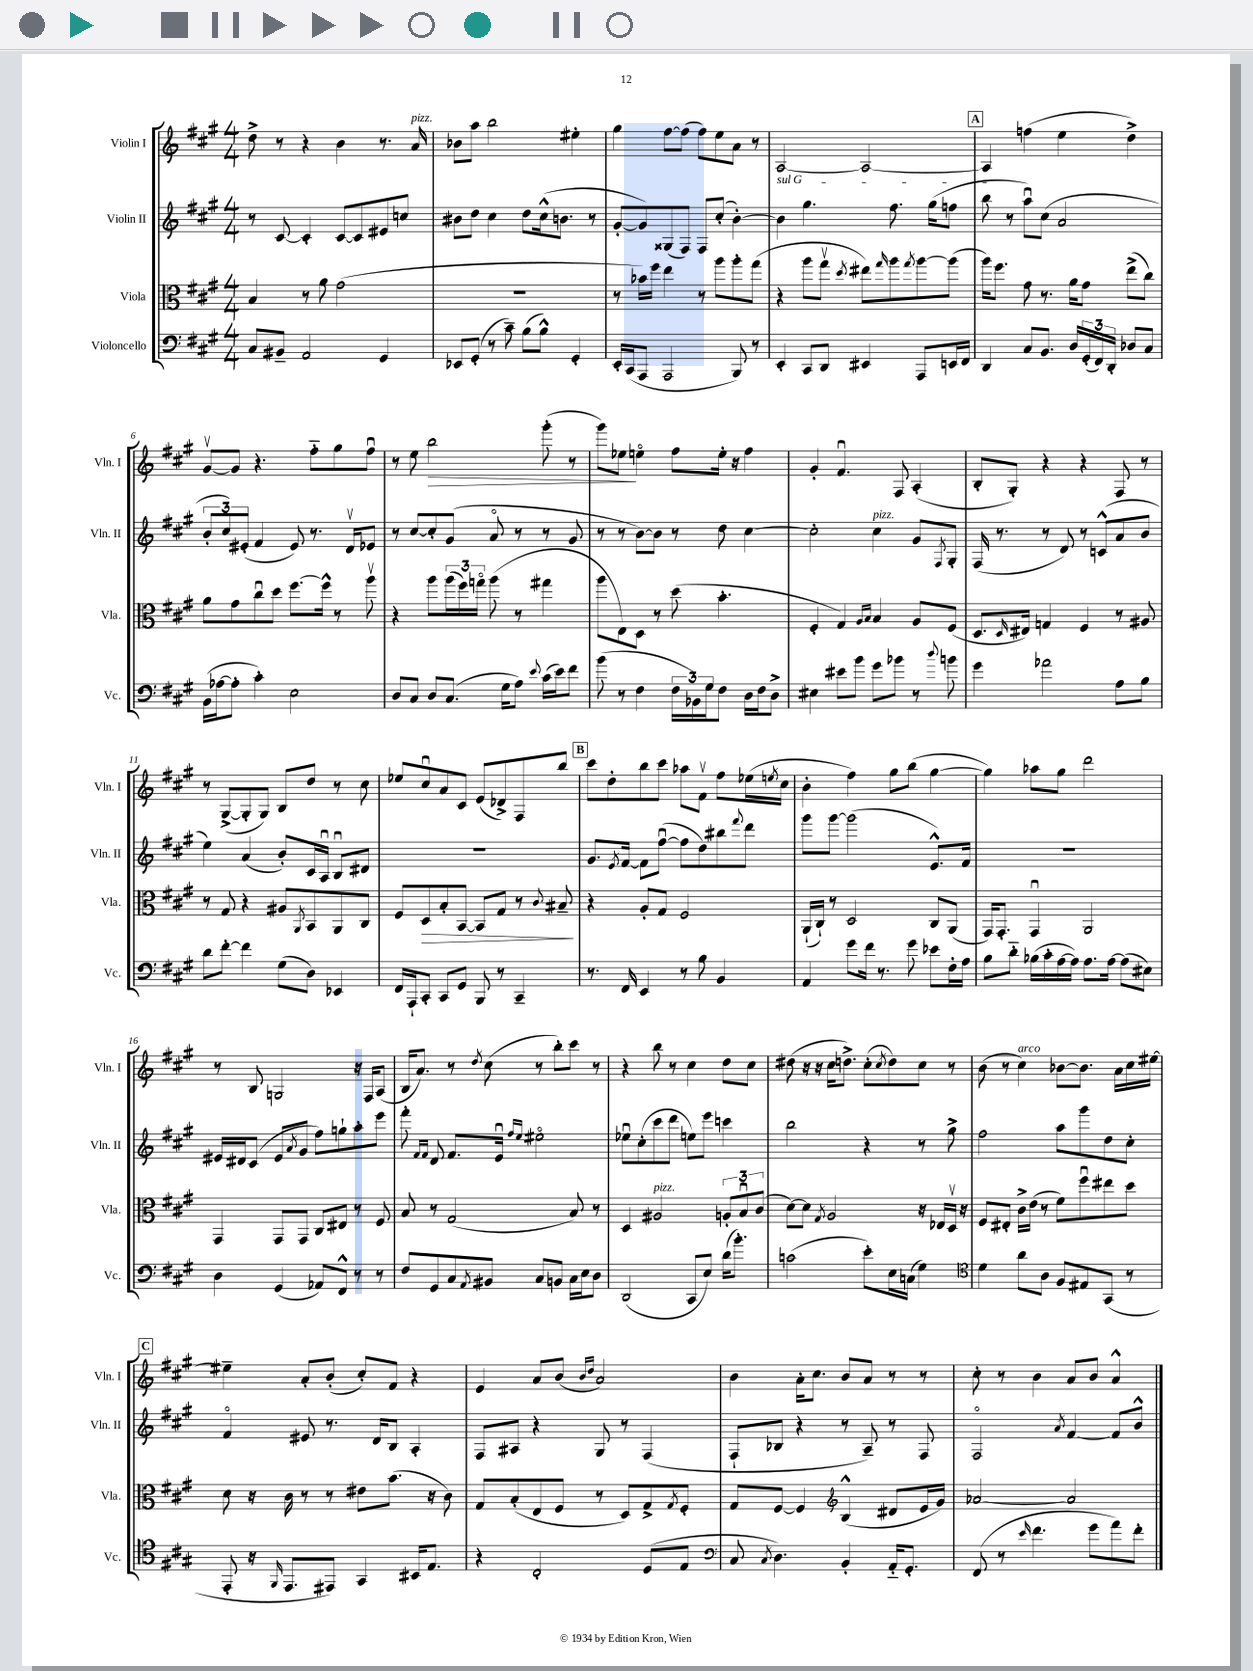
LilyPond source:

<<
\new StaffGroup <<
\new Staff = "s0" \with { instrumentName = "Violin I" shortInstrumentName = "Vln. I" } {
    \clef treble \key a \major \numericTimeSignature \time 4/4
    d''8-> r8 r4 b'4 r8. a'16^\markup { \italic "pizz." } |
    bes'8 a''8 b''2 eis''4-. |
    gis''4 fis''8~ fis''8( fis''8) e''8 a'8 r8 |
    a2~ a2~ |
    \mark \markup { \box "A" } a4 f''4( e''4 d''4->) |
    gis'8~\upbow gis'8 r4. fis''8-_ gis''8 fis''8\downbow |
    r8 e''8 b''2\> gis'''8-.( r8 |
    gis'''8) ees''8\! e''4\flageolet fis''8 e''16-. r16 fis''4 |
    gis'4-. fis'4.\downbow fis8 a4-.( |
    b8-. gis8-.) r4 r4 fis8 r8 |
    r8 gis8~->( gis8-. gis8) b8 d''8 r8 cis''8 |
    ees''8 cis''8\downbow a'8 cis'8 e'8( des'8->) fis8 b''8 |
    \mark \markup { \box "B" } cis'''8 d''8-. b''8 cis'''8 aes''8 fis'8\upbow fis''8 ees''16( \acciaccatura { e''8 } cis''16 |
    b'4-. fis''4) gis''8 b''8( gis''4~ |
    gis''4) aes''8 gis''8 d'''2 |
    r8 b8 g2 r16 fis16 a8( |
    b16 a'8.) r8 \acciaccatura { d''8 } cis''8( r8 b''8-.) cis'''8 r8 |
    r4 b''8 r8 cis''4 d''8 cis''8 |
    dis''8( r16 r16 cis''16 d''8.->) cis''8-.( \acciaccatura { cis''8 } d''8) cis''8 r8 |
    b'8( r8 cis''4^\markup { \italic "arco" }) bes'8~ bes'8. a'16 cis''16 eis''16~ |
    \mark \markup { \box "C" } eis''4-- a'8-. b'8-.( cis''8-.) fis'8 r4 |
    e'4 a'8 b'8( \grace { b'16 d''16 } a'2) |
    b'4 a'16-. cis''8. b'8 a'8 r8 r8 |
    cis''8-. r8 b'4 a'8 b'8 a'4-^ \bar "|." |
}
\new Staff = "s1" \with { instrumentName = "Violin II" shortInstrumentName = "Vln. II" } {
    \clef treble \key a \major \numericTimeSignature \time 4/4
    r8 cis'8~ cis'4-. cis'8~ cis'8 eis'8 c''8 |
    bis'8 d''8 cis''4 d''8 cis''16-^( b'8. r8 |
    gis'8~-. gis'8) gisis8( fis8) fis8 cis''8-.( b'4~-.) |
    \once \override TextSpanner.bound-details.left.text = \markup { \italic "sul G" } b'4\startTextSpan gis''4. fis''8. gis''16( f''8 |
    \mark \markup { \box "A" } b''8\stopTextSpan r8 a''8\downbow) cis''8( a'2 |
    \tuplet 3/2 { b'8-. cis''8) eis'8-.( } fis'4 eis'8) r8. d'16\upbow ees'8 |
    r8 cis''8~ cis''8-. gis'8( a'8\flageolet r8 r8 gis'8 |
    r8 r8 b'8~) b'8 r8 d''8 cis''4~ |
    cis''2-. cis''4^\markup { \italic "pizz." } gis'8 \acciaccatura { fis8 } gis8-. |
    fis16( r8. r8 d'8) r8 c'8-^( a'8 b'8 |
    e''4) a'4( b'8-.) cis'16 a16\downbow b8\downbow dis'8 |
    R1 |
    \mark \markup { \box "B" } gis'8. \acciaccatura { e'8 } fis'16~ fis'8 fis''8~\downbow( fis''8 d''8) bis''8 \appoggiatura { fis'''8 } d'''8 |
    gis'''8 gis'''8~ gis'''2( e'8.-^) fis'16 |
    R1 |
    eis'16 dis'16 cis'8( eis'8 \acciaccatura { a'8 } gis'8 fis''8) g''8-! a''8-. e'''8 |
    fis'''8-. \grace { fis'16 fis'16 } d'8 fis'8. e'16\downbow \grace { fis''16 e''16 } eis''2\flageolet |
    ees''8\downbow cis''8-.( cis'''8 d'''8 e''8) e'''8 c'''4 |
    b''2 r4 r8 gis''8-> |
    fis''2 a''8 gis'''8 d''8 cis''8-. |
    \mark \markup { \box "C" } fis'4\flageolet eis'8 r8. d'16 b8 a4-. |
    fis8 ais8 r4 gis8 r8 fis4( |
    fis8-! bes8 r4 r8 a8--) r8 fis8 |
    fis2\flageolet \acciaccatura { a'8 } fis'4~ fis'8 b'8-^ \bar "|." |
}
\new Staff = "s2" \with { instrumentName = "Viola" shortInstrumentName = "Vla." } {
    \clef alto \key a \major \numericTimeSignature \time 4/4
    b4 r8 a'8 gis'2( |
    R1 |
    r8 bes'16) fis''16 e''4 r8 a''8 a''8-. gis''8( |
    r4 a''8 gis''8\upbow \acciaccatura { d''8 } eis''8) \grace { gis''16 } a''8 \acciaccatura { gis''8 } a''8~ a''8( |
    \mark \markup { \box "A" } a''16) fis''8. gis'8 r8. a'16 gis'8 e''8->( cis''8) |
    a'8 gis'8 cis''8\downbow d''8 fis''8.~ fis''16-^ r8 a''8\upbow |
    r4 a''8 \tuplet 3/2 { a''16( fis''16) g''16\flageolet } a''8( r8 gis''4 |
    a''8 e8) d8 r8 d''8( b'4.-. |
    fis4-. gis4) \grace { a16 b16 } b4 a8 fis8( |
    d8. \grace { d16 } eis16) g4 fis4 r8 ais8 |
    r8 gis8 r4 ais8 \acciaccatura { a,8 } b,8 a,8 cis8 |
    fis8 d8\> b8-. b,8~ b,8 gis8 r8 \appoggiatura { cis'8 } bis8--\! |
    \mark \markup { \box "B" } r4 a8-. gis8 fis2 |
    a,16-!( cis16-!) r8 d2 cis8 a,8( |
    gis,16) gis,8.-. gis,4\downbow a,2 |
    gis,4 gis,8 gis,8 cis8 eis8 r8 fis8 |
    b8 r8 gis2( b8) r8 |
    d4 ais2^\markup { \italic "pizz." } \tuplet 3/2 { a8-. b8\downbow cis'8( } |
    d'8~) d'8 \acciaccatura { gis8 } a2 r16 ees16 d16\upbow r16 |
    fis8 eis8-. cis'16-> e'16( r8 fis'8) fis''8\downbow eis''8 d''8 |
    \mark \markup { \box "C" } d'8 r16 cis'16 r8 r8 eis'8 b'8.( r16 cis'8) |
    gis8 b8-.( e8 fis8 r8 d8) gis8-> \acciaccatura { gis8 } fis8-. |
    gis8 fis8~ fis4 \clef treble b4-^( dis'8 e'16 gis'16) |
    aes'2~ aes'2 \bar "|." |
}
\new Staff = "s3" \with { instrumentName = "Violoncello" shortInstrumentName = "Vc." } {
    \clef bass \key a \major \numericTimeSignature \time 4/4
    cis8 bis,8-- a,2 gis,4 |
    ees,8 gis,8-.( r8 cis'8--) b8( b8-^) gis,4-. |
    e,16-. cis,16( a,,8 a,,2 b,,8) r8 |
    e,4-. cis,8 d,8 eis,4 a,,8 e,16 fis,16 |
    \mark \markup { \box "A" } d,4 cis8 b,8. d16 \tuplet 3/2 { gis,16-.( fis,16) d,16-. } des8 cis8 |
    b,16( aes16~ aes8-. cis'4-.) e2 |
    d8 cis8 d8 cis8.( gis16 a8) \appoggiatura { e'8 } cis'16( e'16) fis'8 |
    b'8( r8 fis4 \tuplet 3/2 { fis16 bes,16) gis16 } fis8 d16 fis16 d8-> |
    eis4 eis'8 b'8 gis'8 bes'8 r8 \appoggiatura { d''8 } b'8 |
    gis'4 aes'2 a8 b8 |
    d'8 fis'8~-. fis'4 gis8( d8) ees,4 |
    fis,16 a,,16-! cis,8-. cis,8 gis,8 b,,8 r8 cis,4-- |
    \mark \markup { \box "B" } r8. fis,16 e,4 r8 b8 b,4 |
    a,4 gis'8 fis'16 r8. gis'8 ees'8 fis16-. a16 |
    b8 d'8-_ bes16( cis'16-. a16~ a16) a8. a16~ a8( eis8) |
    d4 gis,4( aes,8) fis,8-^ r8 r8 |
    fis8 gis,8 cis8 \acciaccatura { a,8 } bis,8 cis8 b,8 cis16 e16 d8 |
    d,2( cis,8 e8) d'16( b'8.-.) |
    c'2( e'8-.) e16 c16( gis4) |
    \clef tenor d'4 a'8 a8 fis8 eis8 gis,8( r8 |
    \mark \markup { \box "C" } e,8-. r16 \grace { fis,16 } e,8. eis,8) gis,4 bis,16 e8. |
    r4 cis2-. d8( e8 |
    \clef bass cis8 \acciaccatura { cis8 } d4.) b,4-. a,16-_ gis,8.-. |
    fis,8( r8 \grace { e'16 } fis'4. gis'8 a'8) fis'8-. \bar "|." |
}
>>
>>
